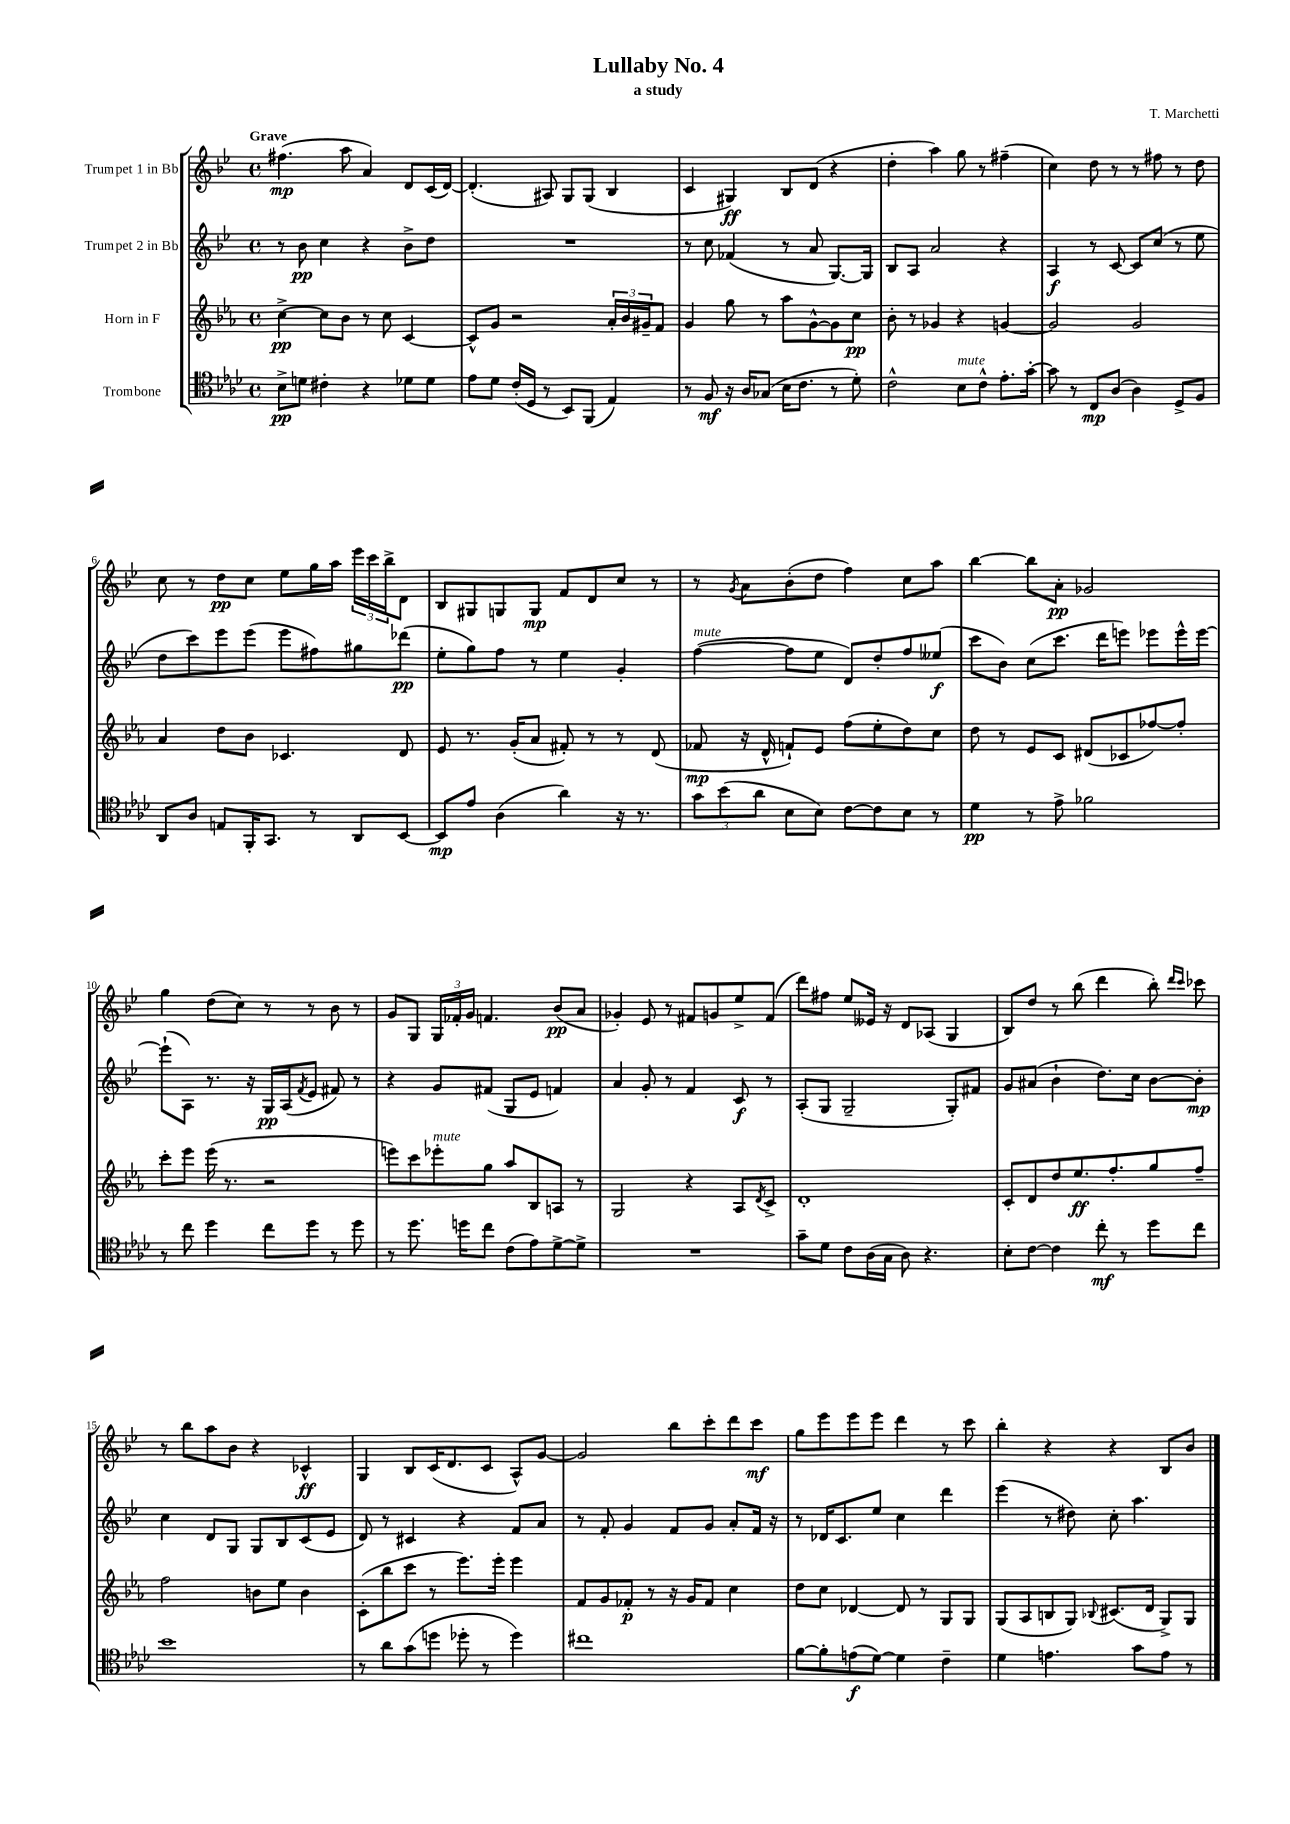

**kern	**kern	**kern	**kern
*staff4	*staff3	*staff2	*staff1
*clefC4	*clefG2	*clefG2	*clefG2
*k[b-e-a-d-]	*k[b-e-a-]	*k[b-e-]	*k[b-e-]
*M4/4	*M4/4	*M4/4	*M4/4
*met(c)	*met(c)	*met(c)	*met(c)
8B-^	[4cc^	8r	(4.ff#
8d	.	8b-	.
4c#'	8cc]	4cc	.
.	8b-	.	8aa
4r	8r	4r	4a)
.	8cc	.	.
8d-	[4c	8b-^	8d
8d-	.	8dd	(16c
.	.	.	[16d)
=	=	=	=
8e-	8c^^]	1r	(4.d']
8d-	8g	.	.
(16c'	2r	.	.
16D-	.	.	.
8r	.	.	8A#)
8BB-)	.	.	8G
(8FF	.	.	(8G
4E-)	24a-'	.	4B-
.	24b-	.	.
.	24g#~	.	.
.	8f	.	.
=	=	=	=
8r	4g	8r	4c
8F	.	8cc	.
16r	8gg	(4f-	4G#)
16A-	.	.	.
(8G-	8r	.	.
16B-	8aa-	8r	8B-
8.c	.	.	.
.	[8g^^	8a	(8d
8r	8g]	[8.G)	4r
8d-')	8cc	.	.
.	.	16G]	.
=	=	=	=
2c^^	8b-'	8B-	4dd'
.	8r	8A	.
.	4g-	2a	4aa)
8B-	4r	.	8gg
8c^^	.	.	8r
8.e-'	[4g	4r	(4ff#~
[16g'	.	.	.
=	=	=	=
8g]	2g]	4A	4cc)
8r	.	.	.
8C	.	8r	8dd
(8A-	.	[8c	8r
4A-)	2g	8c]	8r
.	.	(8cc	8ff#
8D-^	.	8r	8r
8F	.	8ee-	8dd
=	=	=	=
8AA-	4a-	8dd	8cc
8A-	.	8ccc)	8r
8E	8dd	8eee-	8dd
16FF'	8b-	(8eee-	8cc
8.GG	.	.	.
.	4.c-	8eee-	8ee-
8r	.	8ff#)	16gg
.	.	.	16aa
8AA-	.	8gg#	24eee-
.	.	.	24ccc
.	.	.	24bb-^
[8BB-	8d	(8ddd-	8d
=	=	=	=
8BB-]	8e-	8ee-'	8B-
8e-	8.r	8gg)	8G#
(4A-	.	8ff	8G
.	(16g'	.	.
.	8a-	8r	8G
4a-)	8f#')	4ee-	8f
.	8r	.	8d
16r	8r	4g'	8cc
8.r	.	.	.
.	(8d	.	8r
=	=	=	=
12g	8f-	([4ff	8r
(12b-	.	.	.
.	.	.	8qg
.	16r	.	8a
12a-	.	.	.
.	16d^^	.	.
8B-	8f`)	8ff]	(8b-'
8B-)	8e-	8ee-	8dd
[8c	(8ff	8d)	4ff)
8c]	8ee-'	8dd'	.
8B-	8dd)	8ff	8cc
8r	8cc	(8ee--	8aa
=	=	=	=
4d-	8dd	8ccc	[4bb-
.	8r	8b-)	.
8r	8e-	(8cc	8bb-]
8e-^	8c	8.ccc	8a'
2f-	(8d#	.	2g-
.	.	16ddd	.
.	8c-	8eee)	.
.	[8ff-)	8eee-	.
.	8ff-']	16eee-^^	.
.	.	[16eee-	.
=	=	=	=
8r	8ccc'	(8eee-`]	4gg
8cc	8eee-	8A)	.
4dd-	(16eee-	8.r	(8dd
.	8.r	.	.
.	.	.	8cc)
.	.	16r	.
8cc	2r	16G	8r
.	.	(16A	.
.	.	8qf	.
8dd-	.	8e-	8r
8r	.	8f#)	8b-
8dd-	.	8r	8r
=	=	=	=
8r	8eee)	4r	8g
8.dd-	8ccc	.	8G
.	8eee-'	8g	24G
.	.	.	24f-'
16dd	.	.	.
.	.	.	24g
8cc	8gg	(8f#	4.f
(8c	8aa-	8G	.
8e-)	8B-	8e-	.
[8d-^	8A	4f)	(8b-
8d-^]	8r	.	8a
=	=	=	=
1r	2G	4a	4g-')
.	.	8g'	8e-
.	.	8r	8r
.	4r	4f	8f#
.	.	.	8g
.	8A-	8c	8ee-^
.	8qd	.	.
.	8c^	8r	(8f#
=	=	=	=
8g~	1d'	(8A'	8ddd)
8d-	.	8G	8ff#
8c	.	2G~	8ee-
(16A-	.	.	16e--
16G	.	.	16r
8A-)	.	.	8d
4.r	.	.	(8A-
.	.	8G')	4G
.	.	8f#	.
=	=	=	=
8B-'	8c'	8g	8B-)
[8c	8d	(8a#	8dd
4c]	8dd	4b-`	8r
.	8.ee-	.	(8bb-
8cc'	.	8.dd)	4ddd
.	8.ff'	.	.
8r	.	.	.
.	.	16cc	.
8dd-	8gg	[8b-	8bb-')
.	.	.	16qqddd
.	.	.	16qqccc
8cc	8ff~	8b-']	8ccc-
=	=	=	=
1b-	2ff	4cc	8r
.	.	.	8bb-
.	.	8d	8aa
.	.	8G	8b-
.	8b	8G	4r
.	8ee-	8B-	.
.	4b	(8c	4c-^^
.	.	8e-	.
=	=	=	=
8r	(8c'	8d)	4G
8a-	8bb-	8r	.
(8g	8ccc	4c#	8B-
8dd	8r	.	(16c
.	.	.	8.d
8dd-'	8.eee-)	4r	.
8r	.	.	8c
.	16eee-'	.	.
4dd-)	4eee-	8f	8A^^)
.	.	8a	[8g
=	=	=	=
1cc#	8f	8r	2g]
.	8g	8f'	.
.	8f-'	4g	.
.	8r	.	.
.	16r	8f	8bb-
.	16g	.	.
.	8f-	8g	8ccc'
.	4cc	8a'	8ddd
.	.	16f	8ccc
.	.	16r	.
=	=	=	=
[8f	8dd	8r	8gg
8f']	8cc	16d-	8eee-
.	.	8.c	.
(8e	[4d-	.	8eee-
[8d-)	.	8ee-	8eee-
4d-]	8d-]	4cc	4ddd
.	8r	.	.
4c~	8G	4ddd	8r
.	8G	.	8ccc
=	=	=	=
4d-	(8G	(4eee-	4bb-'
.	8A-	.	.
4.e	8B	8r	4r
.	8G)	8dd#)	.
.	8qqB-	.	.
.	(8.c#	8cc'	4r
8g	.	4.aa	.
.	16d	.	.
8e	8G^)	.	8B-
8r	8G	.	8b-
==	==	==	==
*-	*-	*-	*-
